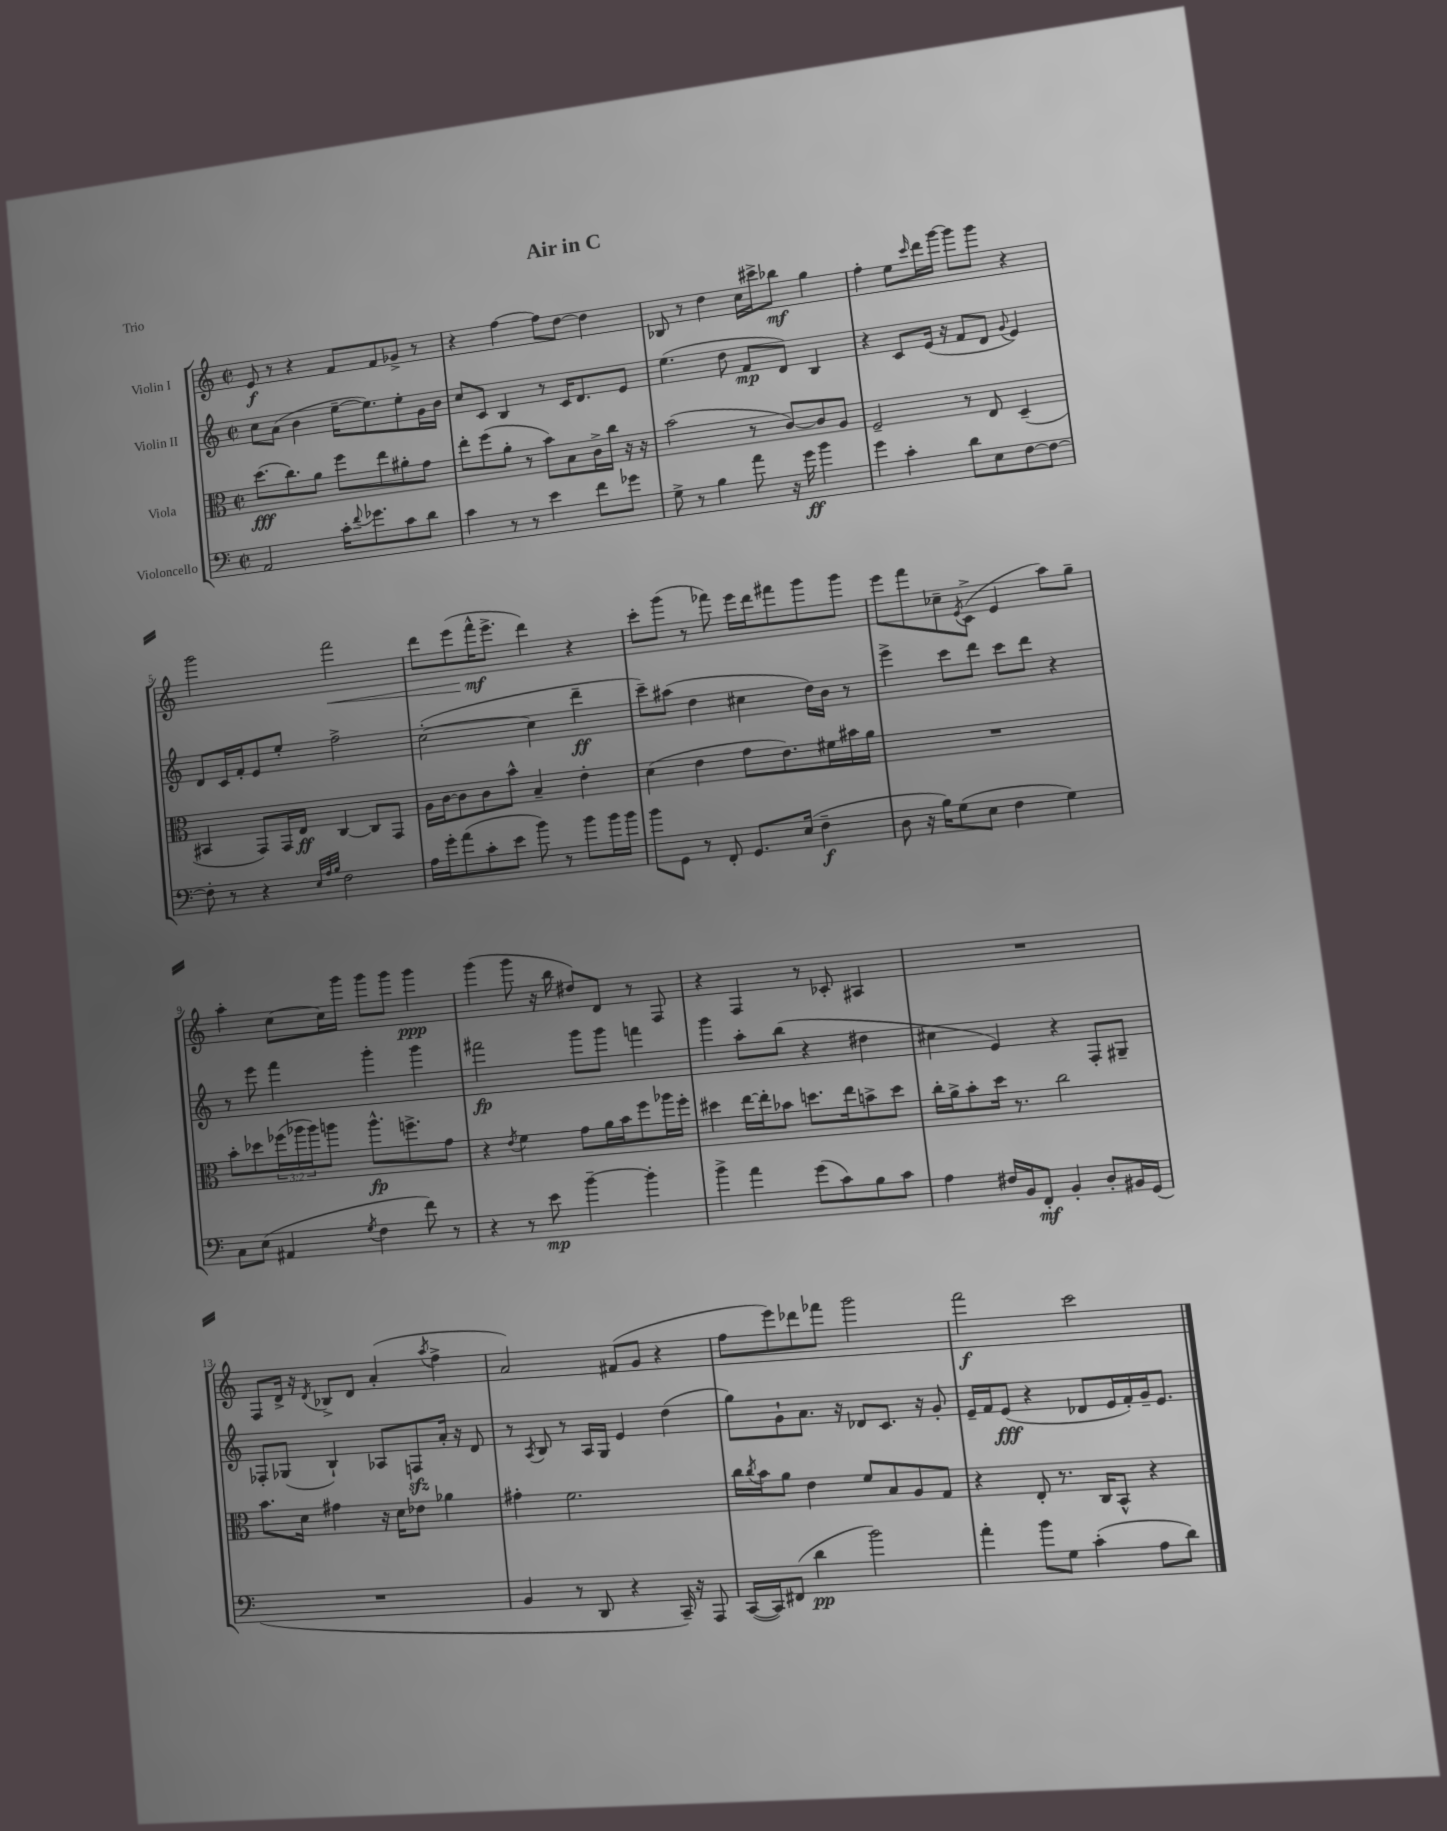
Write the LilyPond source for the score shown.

\header { title = "Air in C" piece = "Trio" }
<<
\new StaffGroup <<
\new Staff = "s0" \with { instrumentName = "Violin I" } {
    \clef treble \key c \major \defaultTimeSignature \time 2/2
    e'8\f r8 r4 f'8 f'8 ges'8-> r8 |
    r4 f''4~ f''8 d''8~ d''4 |
    bes8 r8 d''4 c''16 cis'''16-> bes''8\mf g''4 |
    f''4-. e''8 \grace { c'''16 } d'''16 g'''16~ g'''8 g'''8 r4 |
    g'''2 f'''2\< |
    d'''8 e'''8( f'''16-^\mf\! e'''8.-> d'''4) r4 |
    c'''8-. g'''8( r8 fes'''8) e'''16 d'''16 fis'''8 g'''8 g'''8 |
    e'''8 f'''8 ces''8-- \acciaccatura { e'8 } c'8->( e'4 a''8) g''8-- |
    a''4-. c''8~ c''16 g'''16 g'''8 g'''8 g'''4\ppp |
    g'''4( g'''8 r16 b''16 dis''8) d'8 r8 f8 |
    r4 f4 r8 ces'8-. ais4 |
    R1 |
    f8 d'16-> r16 \acciaccatura { d'8 } bes8-> d'8 a'4-.( \acciaccatura { a''8 } f''4-> |
    a'2) fis'8( g'8 r4 |
    f''8 e'''8) des'''8 fes'''8 g'''2 |
    f'''2\f c'''2 \bar "|." |
}
\new Staff = "s1" \with { instrumentName = "Violin II" } {
    \clef treble \key c \major \defaultTimeSignature \time 2/2
    c''8 a'8( b'4 e''16~-- e''8.) e''8-. g'16 b'16 |
    c''8 c'8 b4 r8 c'16 d'8. e'8 |
    e''4.( d''8 f'8\mp d'8) b4 |
    r4 c'8 e'16( r16 f'8 d'8 \appoggiatura { g'8 } e'4) |
    d'8 c'16 f'16-. e'8 e''8-. f''2-> |
    c''2~-.( c''4 d'''4--\ff |
    c'''8--) ais''8( d''4 cis''4 d''16) b'16 r8 |
    e'''4-> c'''8 d'''8 c'''8 d'''8 r4 |
    r8 e'''8 f'''4 g'''4-. g'''4 |
    fis'''2\fp g'''8 g'''8 f'''4 |
    g'''4 a''8-. b''8( r4 dis''4 |
    cis''4 e'4) r4 f8-. gis8-- |
    fes8-. ges8( b4-!) aes8 f8\sfz a'16-. r16 d'8 |
    r8 \acciaccatura { a8 } b8 r8 a16 g16 e'4 d''4( |
    g''8) g'8-! a'8. r16 des'8 c'8. r16 g'8-. |
    e'16-- f'16 e'8\fff( r4 des'8 e'16 f'16-.) g'16-- e'8. \bar "|." |
}
\new Staff = "s2" \with { instrumentName = "Viola" } {
    \clef alto \key c \major \defaultTimeSignature \time 2/2 \override Staff.TupletNumber.text = #tuplet-number::calc-fraction-text
    d''8.\fff( c''8.) a'8 f''8 e''8 ais'8-. g'8 |
    e''8-. f''8( a'8-. r8 b'8) b8 c'16-> c''16 r16 r16 |
    b'2( r8 c'8~) c'8 a8 |
    f2-- r8 e8 d4--( |
    bis,4 g,8) g,16 e16\ff c4~ c8 g,8 |
    a16 c'16~ c'8 c'8 b'8-^ b4-- e'4-. |
    d'4( e'4 g'8 e'8.) fis'16 bis'16 a'16 |
    R1 |
    b'8-. des''8 \tuplet 3/2 { fes''16( aes''16 aes''16) } a''8 a''8.-^\fp f''8.-> g'8 |
    r4 \acciaccatura { e'8 } f'4 g'8 a'16 b'16 f''8 aes''16 f''16-. |
    dis''4 e''16~ e''16-. bes'8 d''8. e''16 b'8-> d''8 |
    c''16-. a'16-> b'8-. d''16 r8. c''2 |
    b'8. d'16 gis'4 r16 d'16 ees'8 aes'4 |
    gis'4-. f'2. |
    c''16 \acciaccatura { c''8 } b'16 a'8 e'4 f'8 b8 a8 g8 |
    r4 e8-. r8. c16 b,8-^ r4 \bar "|." |
}
\new Staff = "s3" \with { instrumentName = "Violoncello" } {
    \clef bass \key c \major \defaultTimeSignature \time 2/2
    a,2 c'16-. \appoggiatura { f'8 } ges'8. c'8 d'8 |
    c'4 r8 r8 e'4 f'8 ges'8 |
    g8-> r8 b4 a'8 r16 g'16\ff b'4 |
    g'4 c'4-. d'8 e8 f8~ f8~ |
    f8-. r8 r4 \grace { e32 a32 b32 } f2 |
    a16 g'16-. a'8( c'8-. e'8 b'8) r8 b'8 b'16 b'16 |
    b'8 g,8 r8 f,8-. g,8. e16( f4--\f |
    d8 r16 b16) g8( e8 f4 g4) |
    c8 e8( ais,4 \acciaccatura { g8 } f4 f'8) r8 |
    r4 r8 e'8\mp b'4~-- b'4-. |
    b'4-> a'4 g'8( c'8) b8 c'8 |
    a4 fis16 b,16 f,8-.\mf b,4-. d8-. bis,16 g,16( |
    R1 |
    b,4 r8 d,8 r4 c,16--) r16 a,,8 |
    c,16~( c,16) fis,8( d'4\pp b'2) |
    a'4-. b'8 g8 c'4-.( a8 d'8) \bar "|." |
}
>>
>>
